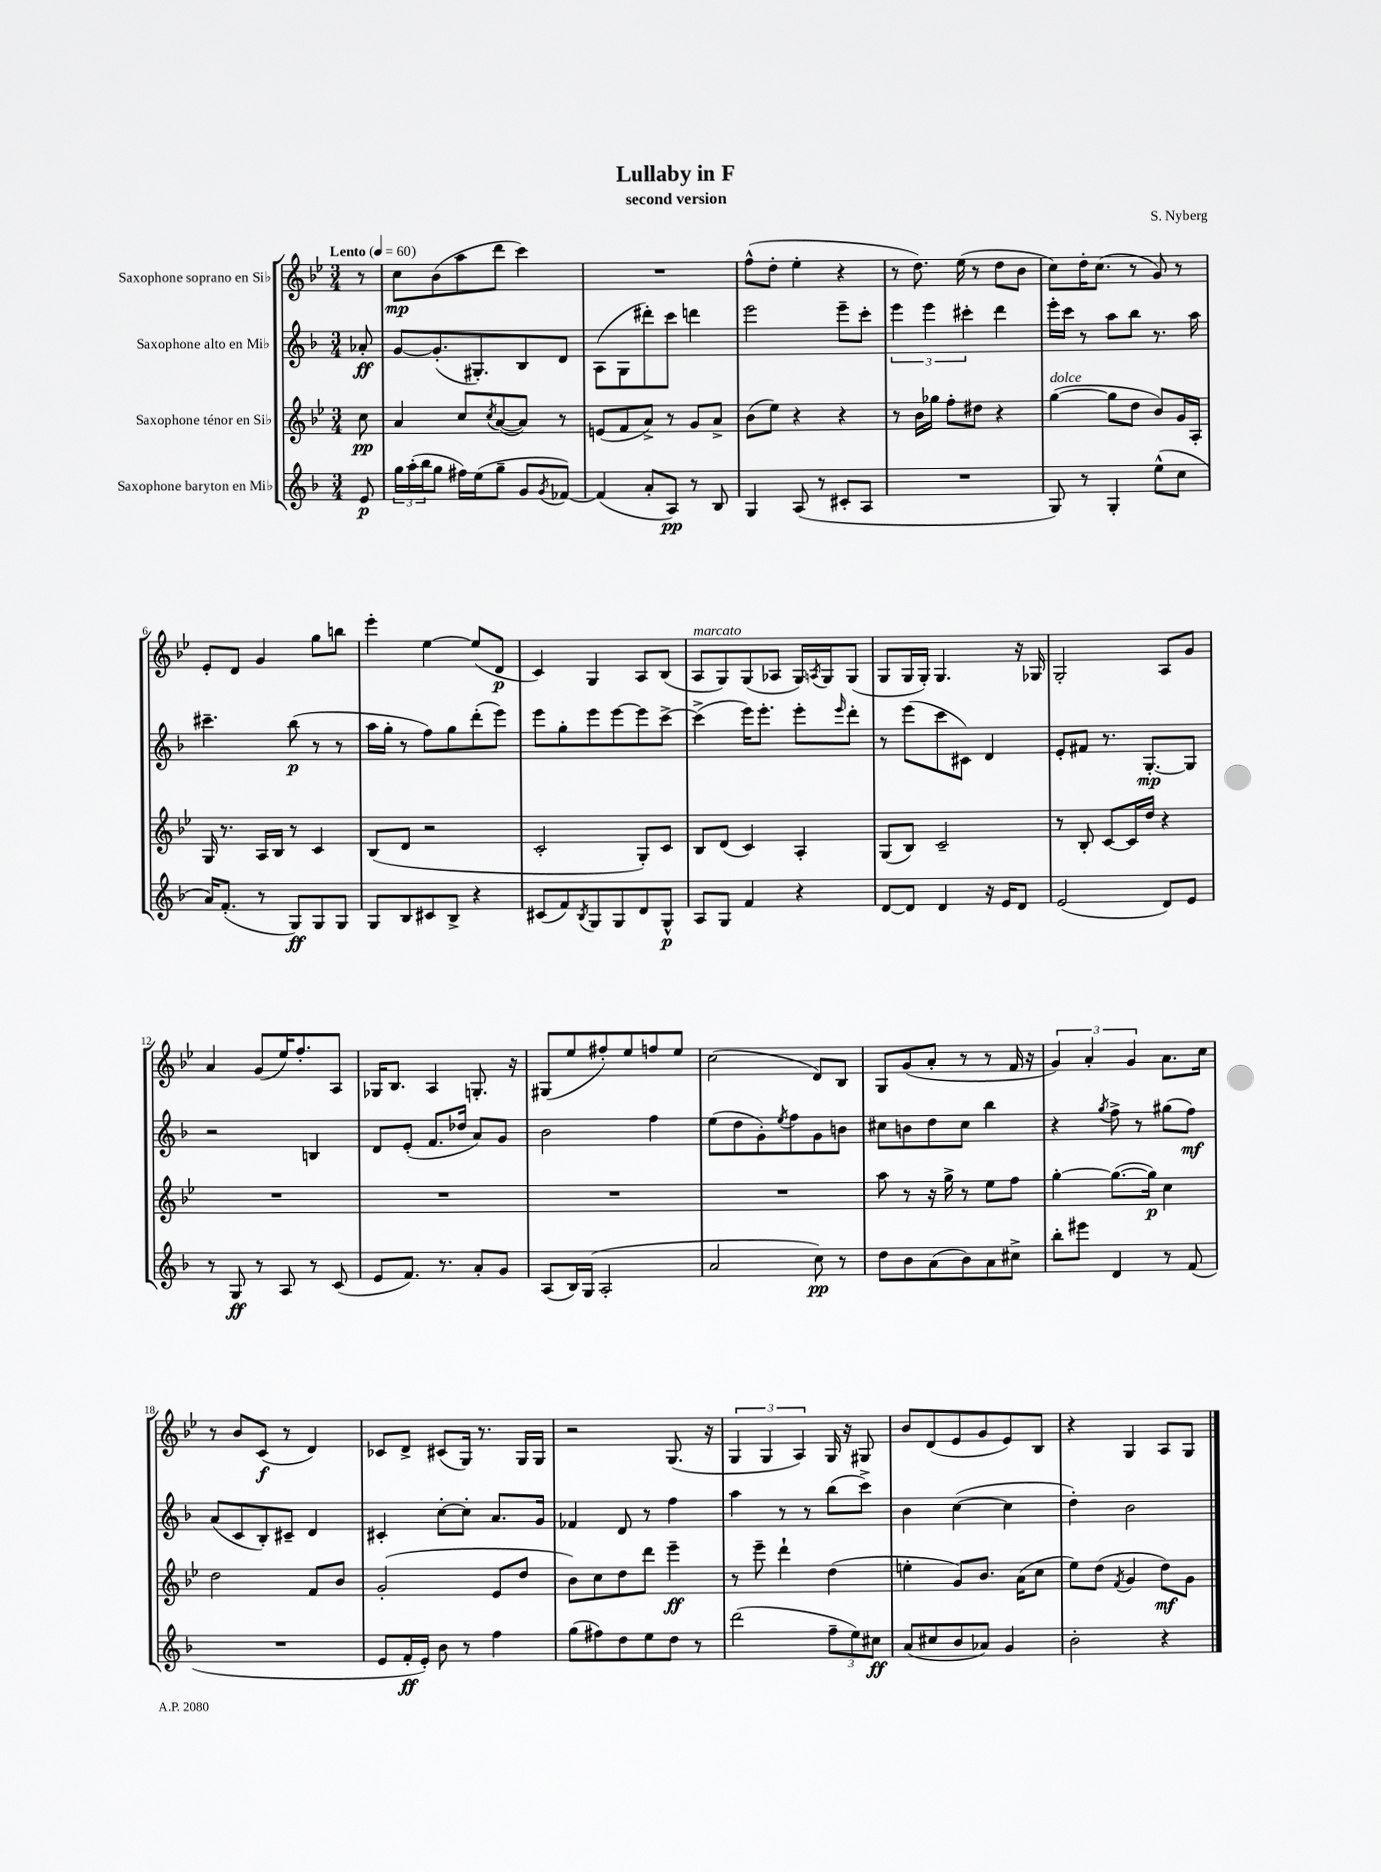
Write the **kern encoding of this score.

**kern	**kern	**kern	**kern
*staff4	*staff3	*staff2	*staff1
*clefG2	*clefG2	*clefG2	*clefG2
*k[b-]	*k[b-e-]	*k[b-]	*k[b-e-]
*M3/4	*M3/4	*M3/4	*M3/4
*MM60	*MM60	*MM60	*MM60
8e	8cc	8a-'	8r
=	=	=	=
24gg	4a	[8g	8cc
(24aa'	.	.	.
24bb-	.	.	.
8gg	.	(8.g']	(8b-
16ff#)	8cc	.	8aa
(16ee	.	8.G#')	.
.	8qcc	.	.
8gg~	([8a	.	8ddd
8g	8a])	8B-	4ccc)
8qg	.	.	.
[8f-)	8r	8d	.
=	=	=	=
(4f-]	(8e	(8A	2.r
.	8f	8G	.
8a'	8a^)	8ddd#')	.
8A)	8r	8ccc	.
8r	8g	4ddd	.
8B-	8a^	.	.
=	=	=	=
4G	(8b-	2eee	(8ff^^
.	8ee-)	.	8dd'
(8A	4r	.	4ee-'
8r	.	.	.
8c#'	4r	8eee~	4r
8A	.	8ccc'	.
=	=	=	=
2.r	8r	6eee	8r
.	16b-	.	8.dd)
.	.	6eee	.
.	16gg-	.	.
.	8ff'	.	.
.	.	.	(16ee-
.	.	6ccc#'	.
.	8dd#	.	8r
.	4r	4ddd	8dd
.	.	.	8b-
=	=	=	=
8G)	([4gg	16eee'	8cc)
.	.	16ccc	.
8r	.	8r	16dd'
.	.	.	(8.cc
4G'	8gg]	8aa	.
.	8dd	8bb-	8r
(8ee^^	8b-)	8.r	8g)
8cc	16g	.	8r
.	16A'	16aa	.
=	=	=	=
16a)	16G	4.ccc#~	8e-'
(8.f'	8.r	.	.
.	.	.	8d
8r	16A	.	4g
.	16B-	.	.
8G)	8r	(8bb-	.
8G	4c	8r	8gg
8G	.	8r	8bb
=	=	=	=
8G	(8B-	16aa	4eee-'
.	.	16gg'	.
8B-	8d	8r	.
8c#	2r	8ff)	[4ee-
8B-^	.	8gg	.
4r	.	(8ddd'	(8ee-]
.	.	8eee)	8d
=	=	=	=
(8c#	2c'	8eee	4c)
8f)	.	8gg'	.
8qB-	.	.	.
8G	.	8eee	4G
8G	.	[8eee	.
8d	8G')	8eee]	8A
8G^^	8c	[8ccc^	(8B-
=	=	=	=
8A	8B-	(4ccc^]	8A
8G	(8d	.	8G)
4f	4c)	16eee)	(8G
.	.	8.eee'	.
.	.	.	8A-
4r	4A'	8eee'	16G)
.	.	.	8qA
.	.	.	16G
.	.	16qqeee	.
.	.	8ddd'	(8G
=	=	=	=
[8d	(8G	8r	8G
8d]	8B-)	(8eee	16G
.	.	.	16G')
4d	2c~	8ccc	4.G
.	.	8c#)	.
16r	.	4d	.
16e	.	.	.
8d	.	.	16r
.	.	.	16G-
=	=	=	=
(2e	8r	8e'	2G'
.	8B-'	8f#	.
.	[8c	8.r	.
.	16c]	.	.
.	16dd	[8.G'	.
8d)	4r	.	8A
8e	.	8G]	8g
=	=	=	=
8r	2.r	2r	4a
8G	.	.	.
8r	.	.	(8g
8A	.	.	16ee-)
.	.	.	8.ff'
8r	.	4B	.
(8c	.	.	8A
=	=	=	=
8e	2.r	8d	16G-
.	.	.	8.B-
8.f)	.	(8e'	.
.	.	8.f	4A
8.r	.	.	.
.	.	16dd-	.
8a'	.	8a)	8.G'
8g	.	8g	.
.	.	.	16r
=	=	=	=
(8A	2.r	2b-	(8G#
16B-)	.	.	8ee-
(16G	.	.	.
2A'	.	.	8ff#')
.	.	.	8ee-
.	.	4ff	8ff
.	.	.	8ee-
=	=	=	=
2a	2.r	(8ee	(2cc
.	.	8dd	.
.	.	8g')	.
.	.	8qee	.
.	.	8ff	.
8cc)	.	8g	8d)
8r	.	8b	8B-
=	=	=	=
8dd	8aa	8cc#	8G
8b-	8r	8b	(8g
(8a	16r	8dd	8a'
.	16gg^	.	.
8b-)	8r	8cc#	8r
8a	8ee-	4bb-	8r
8cc#^	8ff	.	16f
.	.	.	16r
=	=	=	=
8bb-'	[4gg'	4r	6g)
8eee#	.	.	.
.	.	.	6a'
.	.	8qgg	.
4d	(8.gg_	8ff^	.
.	.	.	6g
.	.	8r	.
.	16gg])	.	.
8r	4cc	(8gg#	8.a
(8f	.	8ff)	.
.	.	.	16cc
=	=	=	=
2.r	2dd	(8a	8r
.	.	8c	8b-
.	.	8B-')	(8c
.	.	8c#~	8r
.	8f	4d	4d)
.	8b-	.	.
=	=	=	=
8e	(2g'	4c#'	8c-
16f'	.	.	8d^
16e')	.	.	.
8b-	.	[8cc'	(8c#
8r	.	8cc']	16G)
.	.	.	8.r
4ff	8e-	8.a	.
.	8dd	.	16G
.	.	16g	16G
=	=	=	=
(8gg	8b-)	4f-	2r
8ff#)	8cc	.	.
8dd	8dd	8d	.
8ee	8ddd	8r	.
8dd	4eee-~	4ff	(8.G
8r	.	.	.
.	.	.	16r
=	=	=	=
(2ddd	8r	4aa	6G
.	8eee-~	.	.
.	.	.	6G
.	4ddd`	8r	.
.	.	.	6A)
.	.	8r	.
12ff~	(4dd	(8bb-	16G
.	.	.	16r
12ee)	.	.	.
.	.	8ccc^)	8G#
12cc#	.	.	.
=	=	=	=
(8a	4ee'	4b-	8b-
8cc#	.	.	(8d
8b-	8g)	([4cc	8e-
8a-)	8.b-	.	8g
4g	.	4cc]	8e-)
.	(16a	.	.
.	8cc	.	8B-
=	=	=	=
2b-'	8ee-)	4dd')	4r
.	(8dd	.	.
.	8qf	.	.
.	4g	2b-	4G
4r	8dd)	.	8A
.	8g	.	8G
==	==	==	==
*-	*-	*-	*-
